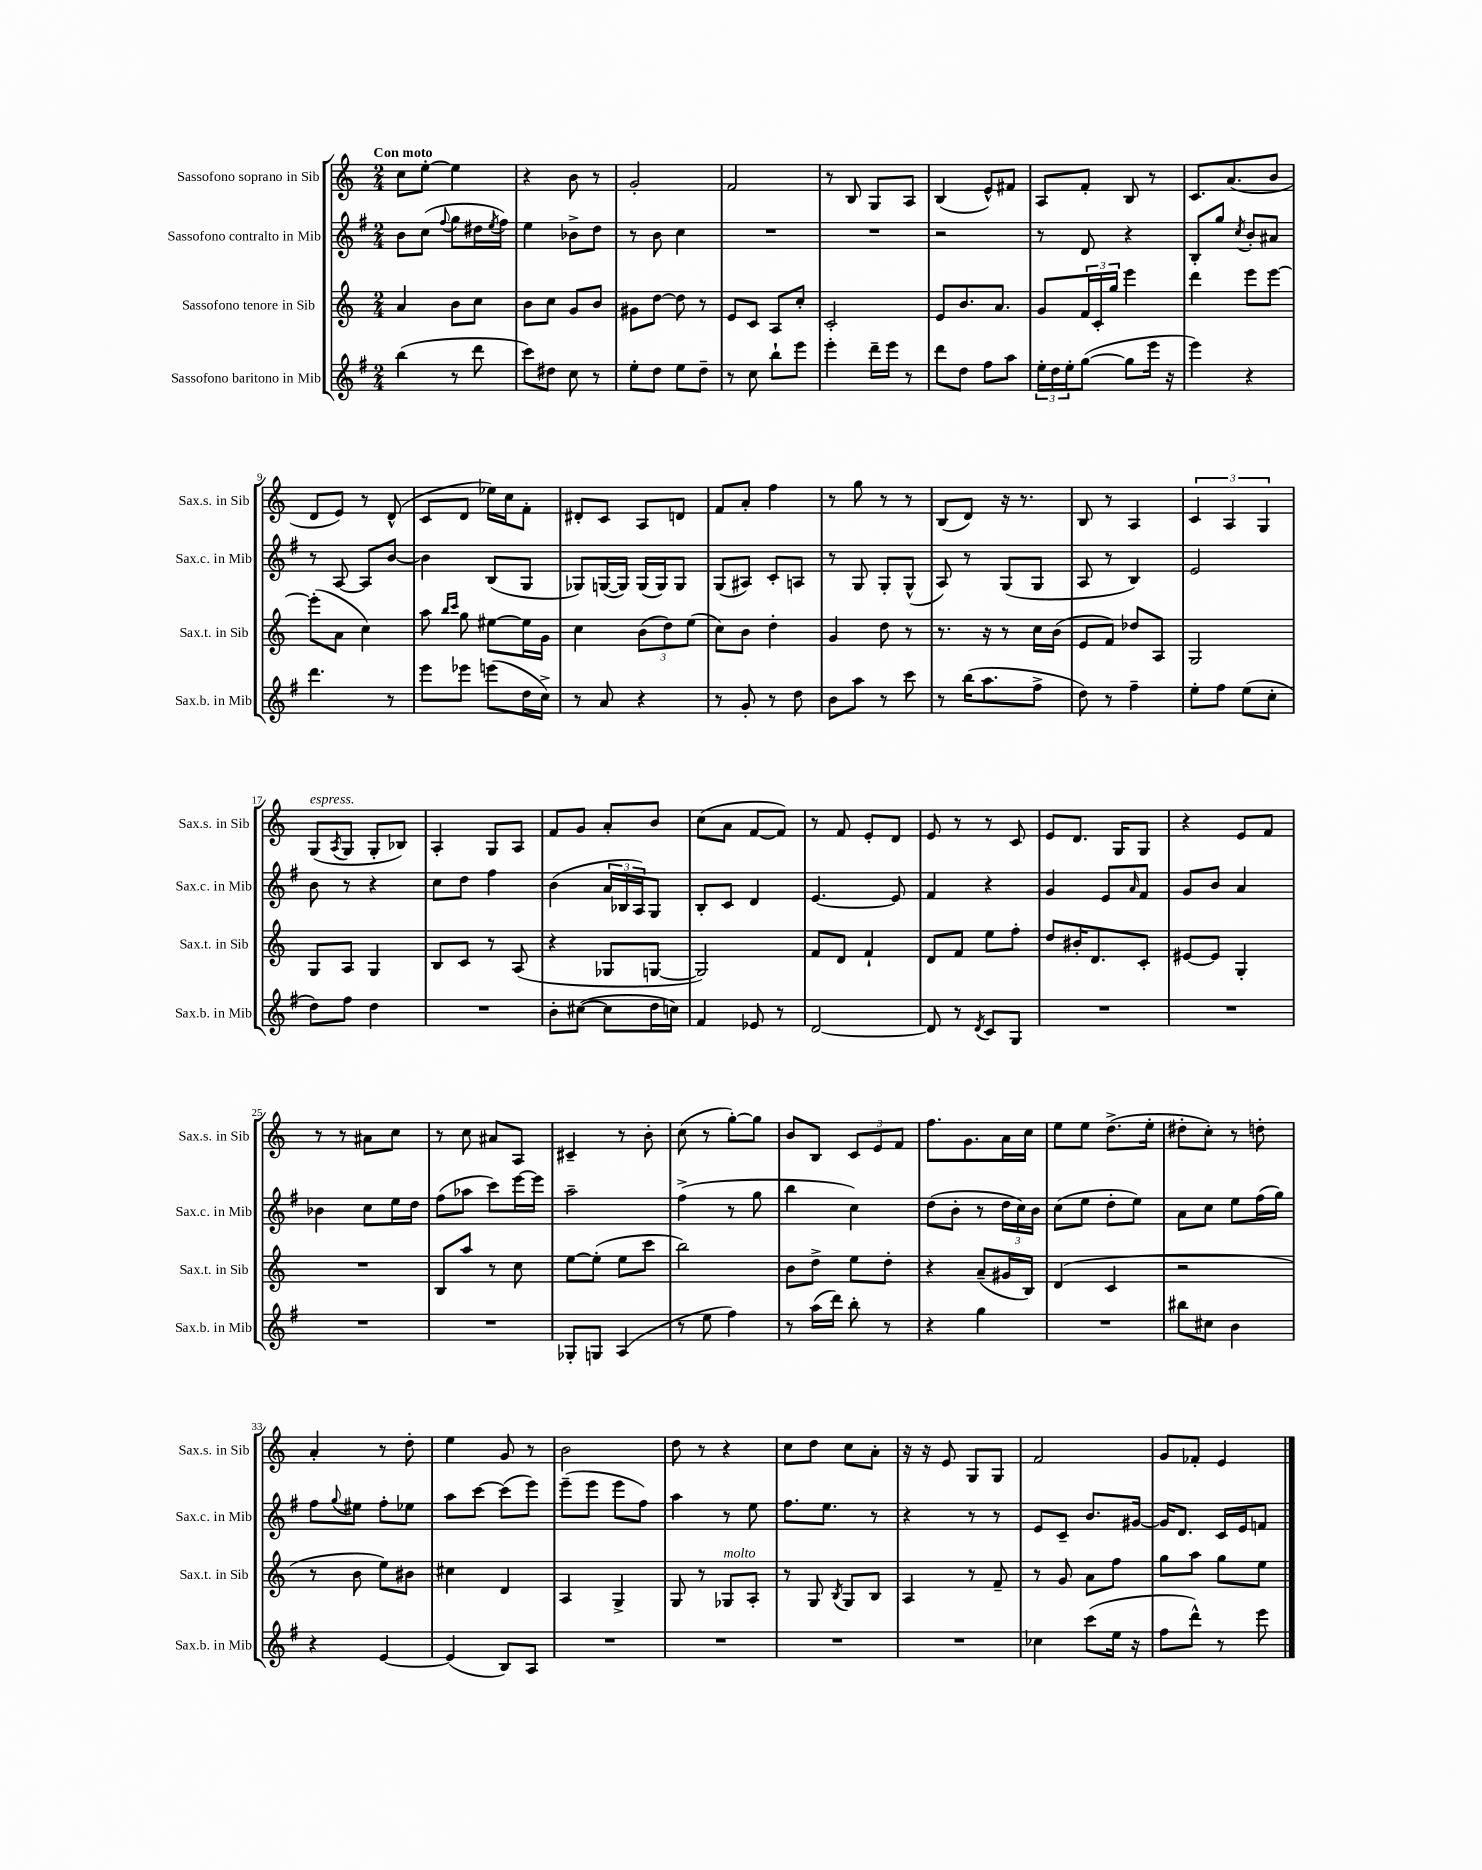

**kern	**kern	**kern	**kern
*staff4	*staff3	*staff2	*staff1
*clefG2	*clefG2	*clefG2	*clefG2
*k[f#]	*k[]	*k[f#]	*k[]
*M2/4	*M2/4	*M2/4	*M2/4
(4bb	4a	8b	8cc
.	.	(8cc	[8ee'
.	.	8qqff#	.
8r	8b	8gg	4ee]
8ddd	8cc	16dd#	.
.	.	8qee	.
.	.	16ff#)	.
=	=	=	=
8ccc)	8b	4ee	4r
8dd#	8cc	.	.
8cc	8g	8b-^	8b
8r	8b	8dd	8r
=	=	=	=
8ee'	8g#	8r	2g'
8dd	[8dd	8b	.
8ee	8dd]	4cc	.
8dd~	8r	.	.
=	=	=	=
8r	8e	2r	2f
8cc	8c	.	.
8bb`	8A	.	.
8eee	8cc'	.	.
=	=	=	=
4eee'	2c'	2r	8r
.	.	.	8B
16ddd~	.	.	8G
16eee	.	.	.
8r	.	.	8A
=	=	=	=
8ddd	8e	2r	(4B
8dd	8.b	.	.
8ff#	.	.	8e^^)
.	8.a	.	.
8aa	.	.	8f#
=	=	=	=
24ee'	8g	8r	8A
24dd	.	.	.
24ee'	.	.	.
([8gg	24f	8d	8f'
.	24c'	.	.
.	24gg	.	.
8gg]	4eee	4r	8B
16eee	.	.	8r
16r	.	.	.
=	=	=	=
4eee)	4ddd	8B'	8.c
.	.	8gg	.
.	.	.	(8.a
.	.	8qcc	.
4r	8eee	8b'	.
.	[8eee	8a#	8b
=	=	=	=
4.ddd	(8eee']	8r	8d
.	8a	[8A	8e)
.	4cc)	8A]	8r
8r	.	[8b	(8d^^
=	=	=	=
8eee	8aa	4b]	8c
.	16qqbb	.	.
.	16qqccc	.	.
8eee-	8gg	.	8d
(8eee	[8ee#	(8B	16ee-)
.	.	.	16cc
16dd	16ee#]	8G	8f'
16cc^)	16g	.	.
=	=	=	=
8r	4cc	8G-)	8d#'
8a	.	([16G	8c
.	.	16G])	.
4r	(12b	(16G	8A
.	.	16G)	.
.	12dd)	.	.
.	.	8G	8d
.	(12ee	.	.
=	=	=	=
8r	8cc)	(8G	8f
8g'	8b	8A#)	8a'
8r	4dd'	8c'	4ff
8dd	.	8A	.
=	=	=	=
8b	4g	8r	8r
8aa	.	8G	8gg
8r	8dd	8G'	8r
8ccc	8r	(8G^^	8r
=	=	=	=
8r	8.r	8A)	(8B
(16bb	.	8r	8d)
8.aa	16r	.	.
.	8r	(8G	16r
.	.	.	8.r
8ff#^	16cc	8G	.
.	(16b	.	.
=	=	=	=
8dd)	8e	8A	8B
8r	8f)	8r	8r
4ff#~	8dd-	4B)	4A
.	8A	.	.
=	=	=	=
8ee'	2G	2e	6c
8ff#	.	.	.
.	.	.	6A
(8ee	.	.	.
.	.	.	6G
8cc'	.	.	.
=	=	=	=
8dd)	8G	8b	(8G
.	.	.	8qA
8ff#	8A	8r	8G
4dd	4G	4r	8G'
.	.	.	8B-)
=	=	=	=
2r	8B	8cc	4A'
.	8c	8dd	.
.	8r	4ff#	8G
.	(8A	.	8A
=	=	=	=
8b'	4r	(4b	8f
([8cc#	.	.	8g
8cc#]	8G-	24a	8a'
.	.	24B-	.
.	.	24A)	.
16dd	[8G	8G	8b
16cc)	.	.	.
=	=	=	=
4f#	2G])	8B'	(8cc
.	.	8c	8a
8e-	.	4d	[8f
8r	.	.	8f])
=	=	=	=
[2d	8f	[4.e	8r
.	8d	.	8f
.	4f`	.	8e'
.	.	8e]	8d
=	=	=	=
8d]	8d	4f#	8e
8r	8f	.	8r
8qd	.	.	.
8c	8ee	4r	8r
8G	8ff'	.	8c
=	=	=	=
2r	8dd	4g	8e
.	16b#'	.	8.d
.	8.d	.	.
.	.	8e	.
.	.	.	16G
.	.	16qqa	.
.	8c'	8f#	8G
=	=	=	=
2r	[8e#	8g	4r
.	8e#]	8b	.
.	4G'	4a	8e
.	.	.	8f
=	=	=	=
2r	2r	4b-	8r
.	.	.	8r
.	.	8cc	8a#
.	.	16ee	8cc
.	.	16dd	.
=	=	=	=
2r	8B	(8ff#	8r
.	8aa	8aa-	8cc
.	8r	8ccc)	8a#
.	8cc	[16eee	8A
.	.	16eee]	.
=	=	=	=
8G-'	[8ee	2aa~	4c#~
8G	(8ee']	.	.
(4A	8ee	.	8r
.	8ccc	.	8b'
=	=	=	=
8r	2bb)	(4ff#^	(8cc
8ee	.	.	8r
4ff#)	.	8r	[8gg')
.	.	8gg	8gg]
=	=	=	=
8r	8b	4bb	8b
(16aa	8dd^	.	8B
16ddd)	.	.	.
8bb'	8ee	4cc)	12c
.	.	.	12e
8r	8dd'	.	.
.	.	.	12f
=	=	=	=
4r	4r	(8dd	8.ff
.	.	8b'	.
.	.	.	8.g
4gg	(8a~	8r	.
.	16g#	24dd	16a
.	.	24cc)	.
.	16B)	.	16cc
.	.	24b	.
=	=	=	=
2r	(4d	(8cc	8ee
.	.	8ee	8ee
.	4c	8dd'	(8.dd^
.	.	8ee)	.
.	.	.	16ee'
=	=	=	=
8bb#	2r	8a	8dd#'
8cc#	.	8cc	8cc')
4b	.	8ee	8r
.	.	(16ff#	8dd'
.	.	16gg)	.
=	=	=	=
4r	8r	8ff#	4a'
.	.	8qqgg	.
.	8b	8ee#	.
[4e	8ee)	8ff#'	8r
.	8b#	8ee-	8dd'
=	=	=	=
(4e]	4cc#	8aa	4ee
.	.	[8ccc	.
8B)	4d	(8ccc]	8g
8A	.	8eee)	8r
=	=	=	=
2r	4A	(8eee~	2b
.	.	8eee	.
.	4G^	8eee	.
.	.	8ff#)	.
=	=	=	=
2r	8G	4aa	8dd
.	8r	.	8r
.	8G-	8r	4r
.	8A'	8ee	.
=	=	=	=
2r	8r	8.ff#	8cc
.	8G	.	8dd
.	.	8.ee	.
.	8qB	.	.
.	8G	.	8cc
.	8B	8r	8a'
=	=	=	=
2r	4A	4r	16r
.	.	.	16r
.	.	.	8e
.	8r	8r	8G
.	8f~	8r	8G
=	=	=	=
4cc-	8r	8e	2f
.	8g	8c~	.
(8ccc	8a	8.b	.
16ee	8ff	.	.
16r	.	[16g#	.
=	=	=	=
8ff#	8gg	16g#]	8g
.	.	8.d	.
8ddd^^)	8aa	.	8f-'
8r	8gg	16c	4e
.	.	16e	.
8eee	8ee	8f	.
==	==	==	==
*-	*-	*-	*-
